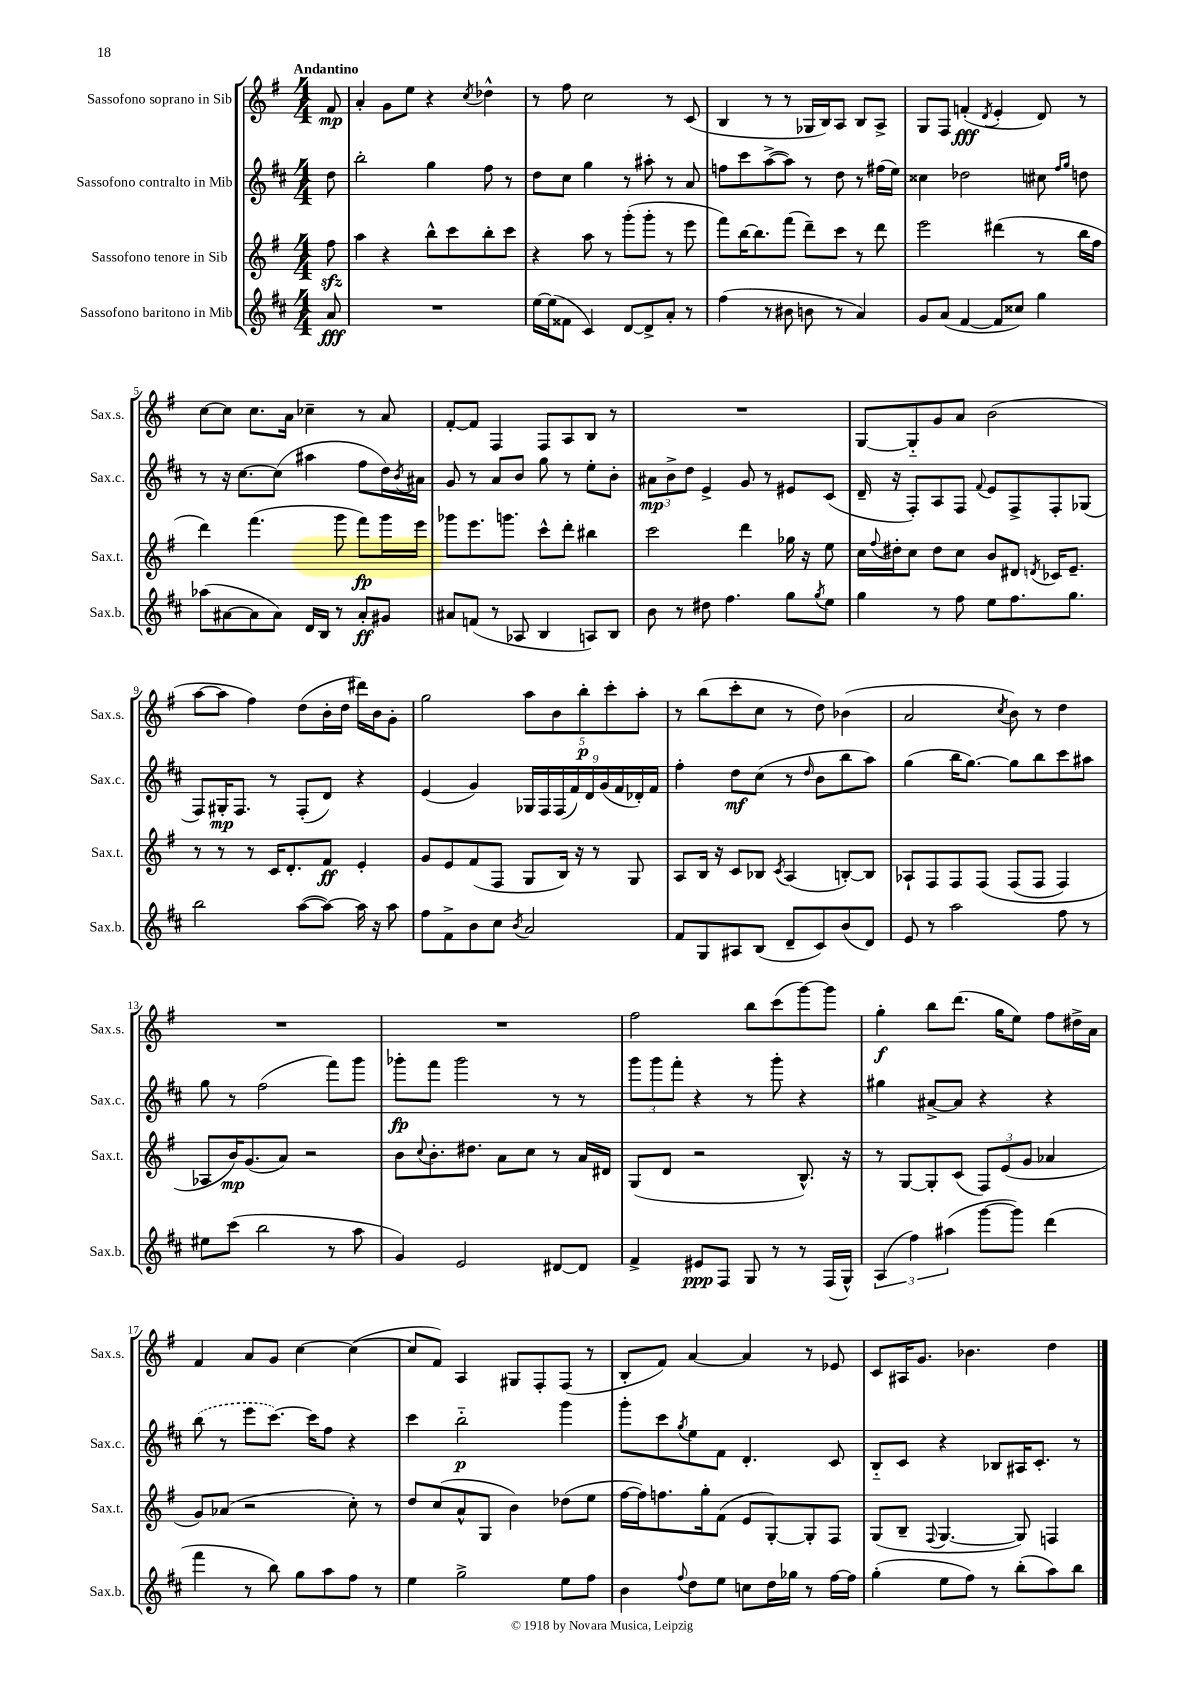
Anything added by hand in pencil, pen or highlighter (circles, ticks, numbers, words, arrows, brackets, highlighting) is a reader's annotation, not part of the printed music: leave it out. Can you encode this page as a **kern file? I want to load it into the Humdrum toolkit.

**kern	**kern	**kern	**kern
*staff4	*staff3	*staff2	*staff1
*clefG2	*clefG2	*clefG2	*clefG2
*k[f#c#]	*k[f#]	*k[f#c#]	*k[f#]
*M4/4	*M4/4	*M4/4	*M4/4
8a	8ff#	8dd	8f#
=	=	=	=
1r	4aa	2bb'	4a'
.	4r	.	8g
.	.	.	8ee
.	8bb^^	4gg	4r
.	8ccc	.	.
.	.	.	8qcc
.	8bb'	8ff#	4dd-^^
.	8ccc	8r	.
=	=	=	=
[16ee	4r	8dd	8r
(16ee]	.	.	.
8f##	.	8cc#	8ff#
4c#)	8aa	4gg	2cc
.	8r	.	.
[8d	(8ggg'	8r	.
8d^]	8ggg'	8aa#'	.
8a'	8r	8r	8r
8r	8eee	8a	(8c
=	=	=	=
(4ff#	8fff#)	8ff	4B
.	[16bb	8ccc#	.
.	8.bb]	.	.
8r	.	([8aa^	8r
8b#	(8fff#	8aa])	8r
8b	8ddd~)	8r	16G-
.	.	.	16B)
8r	8ccc	8dd	8A
4a)	8r	8r	8B
.	8ddd	(16ff#	8A^
.	.	16ee)	.
=	=	=	=
8g	2eee	4cc##	8G
(8a	.	.	8F#
[4f#	.	2dd-	(4f'
.	.	.	8qd
8f#]	(4ddd#	.	4e'
8cc##)	.	.	.
4gg	8r	8cc#	8d)
.	.	16qqff#	.
.	.	16qqgg	.
.	16bb	8dd	8r
.	16ff#	.	.
=	=	=	=
(8aa-	4ddd)	8r	[8cc
[8a#	.	16r	8cc]
.	.	[8.cc#	.
8a#]	(4.fff#	.	8.cc
8a#)	.	(8cc#]	.
.	.	.	16a
16d	.	4aa#	4cc-~
16B	.	.	.
8r	8ggg	.	.
8a#'	8fff#)	8ff#	8r
8g#	16ggg	16dd)	8a
.	.	8qb	.
.	16eee	16a#	.
=	=	=	=
8a#	8ggg-	8g	[8f#'
(8f	8.eee	8r	8f#]
8r	.	8a	4F#
.	8.ggg	.	.
8A-	.	8b	.
4B	8ccc^^	8gg	8F#
.	8ddd'	8r	8A
8A)	4bb#	8ee'	8B
8B	.	8b'	8r
=	=	=	=
8b	2ccc	12a#	1r
.	.	12b^	.
8r	.	.	.
.	.	12dd	.
8dd#	.	4e^	.
4.ff#	.	.	.
.	4ddd	8g	.
.	.	8r	.
8gg	16gg-	8e#	.
.	16r	.	.
8qgg	.	.	.
8ee	8ee	(8c#	.
=	=	=	=
4gg	16cc	16d~	[8G
.	8qqff#	.	.
.	16dd#'	16r	.
.	8cc	8F#')	8G'~]
8r	8dd#	8A	8g
8ff#	8cc	8F#	8a
.	.	8qqf#	.
8ee	8b	8e	(2b
8.ff#	8d#	8F#^	.
.	8qd	.	.
.	16c-	8F#'	.
8.gg	8.e~	.	.
.	.	(8G-	.
=	=	=	=
2bb	8r	8F#)	[8aa
.	8r	16G#'	8aa]
.	.	8.F#	.
.	8r	.	4ff#)
.	16c	8r	.
.	8.d'	.	.
([8aa	.	(8F#'	(8dd
8aa_)	8f#	8d)	16b'
.	.	.	16dd
16aa]	4e'	4r	16ddd#)
16r	.	.	16b
8aa	.	.	8g'
=	=	=	=
8ff#	8g	(4e	2gg
8f#^	8e	.	.
8b	(8f#	4g)	.
8cc#	8F#	.	.
8qb	.	.	.
2a	8G	18G-	10aa
.	.	18F#	.
.	.	.	10b
.	.	(18F#	.
.	16B)	.	.
.	.	18f#)	.
.	16r	.	.
.	.	.	10bb'
.	.	18d	.
.	8r	.	.
.	.	(18g	.
.	.	.	10ccc'
.	.	18f#	.
.	8G	.	.
.	.	18d-')	.
.	.	.	10aa'
.	.	18f#	.
=	=	=	=
8f#	8A	4ff#'	8r
8G	16B	.	(8bb
.	16r	.	.
8A#	8c	8dd	8ccc'
(8B	8B-	(8cc#	8cc
.	8qc	.	.
8d~	(4A	8r	8r
.	.	16qqdd	.
8c#)	.	8b	8dd)
(8b	[8B')	8bb	(4b-
8d)	8B]	8aa)	.
=	=	=	=
8e	8A-`	(4gg	2a
8r	8F#	.	.
2aa	8F#	16bb	.
.	.	[8.gg)	.
.	&(8F#	.	.
.	.	.	8qcc
.	(8F#	8gg]	8b)
.	8F#	8bb	8r
8ff#	4F#)	8ccc#	4dd
8r	.	8aa#	.
=	=	=	=
8ee#	8A-	8gg	1r
(8ccc#	16b&)	8r	.
.	(8.g	.	.
2bb	.	(2ff#	.
.	8a)	.	.
.	2r	.	.
8r	.	8fff#)	.
8aa	.	8ggg	.
=	=	=	=
4g)	8b	8ggg-'	1r
.	8qqcc	.	.
.	8.b'	8fff#	.
2e	.	2ggg-	.
.	8.dd#	.	.
.	8a	.	.
.	8cc	.	.
[8d#	8r	8r	.
8d#]	16a	8r	.
.	16d#	.	.
=	=	=	=
4f#^	(8G	12ggg	2ff#
.	.	12ggg	.
.	8d	.	.
.	.	12fff#'	.
8e#	2r	4r	.
8F#	.	.	.
8G	.	8r	8bb
8r	.	8ggg'	(8ccc
8r	8.B^^)	4r	[8ggg)
(16F#	.	.	8ggg]
16G^^)	16r	.	.
=	=	=	=
(6A	8r	4gg#	4gg'
.	[8G	.	.
6ff#)	.	.	.
.	8G']	[8a#^	8bb
(6aa#	.	.	.
.	(8c	8a#]	(8.ddd
[8ggg	12F#)	4r	.
.	.	.	16gg
.	(12e	.	.
8ggg])	.	.	8ee)
.	12g	.	.
(4ddd	4a-	4r	8ff#
.	.	.	16dd#^
.	.	.	16a
=	=	=	=
4fff#	8g)	(8bb	4f#
.	(8a-	8r	.
8r	2r	8eee	8a
8bb)	.	[8.ccc#)	8g
8gg	.	.	[4cc
.	.	16ccc#]	.
8aa	.	8ff#	.
8ff#	8cc')	4r	(4cc_
8r	8r	.	.
=	=	=	=
4ee	8dd	4ccc#	8cc]
.	(8cc	.	8f#)
2gg^	8a^^	2bb'~	4A
.	8G	.	.
.	4b)	.	8G#
.	.	.	8F#'
8ee	(8dd-	4ggg	(8F#
8ff#	8ee	.	8r
=	=	=	=
4b	[16ff#	8ggg'	8B'
.	16ff#])	.	.
.	8.ff	8ccc#	8f#)
8qqff#	.	8qgg	.
8dd	.	8ee	[4a
.	16gg'	.	.
8ee	(8f#	8f#	.
8cc	8e	4.d'	4a]
16dd	[8G')	.	.
16gg-	.	.	.
8r	8G']	.	8r
[16ff#	8F#	8c#	8e-
16ff#]	.	.	.
=	=	=	=
(4gg'	(8G	8B'~	8c
.	8B~	8c#	16A#
.	.	.	8.g
.	8qqF#	.	.
8ee	[4.G	4r	.
8ff#)	.	.	4.b-
8r	.	8B-	.
(8bb'	8G])	16A#	.
.	.	8.c#'	.
8aa)	4F	.	4dd
8bb	.	8r	.
==	==	==	==
*-	*-	*-	*-
